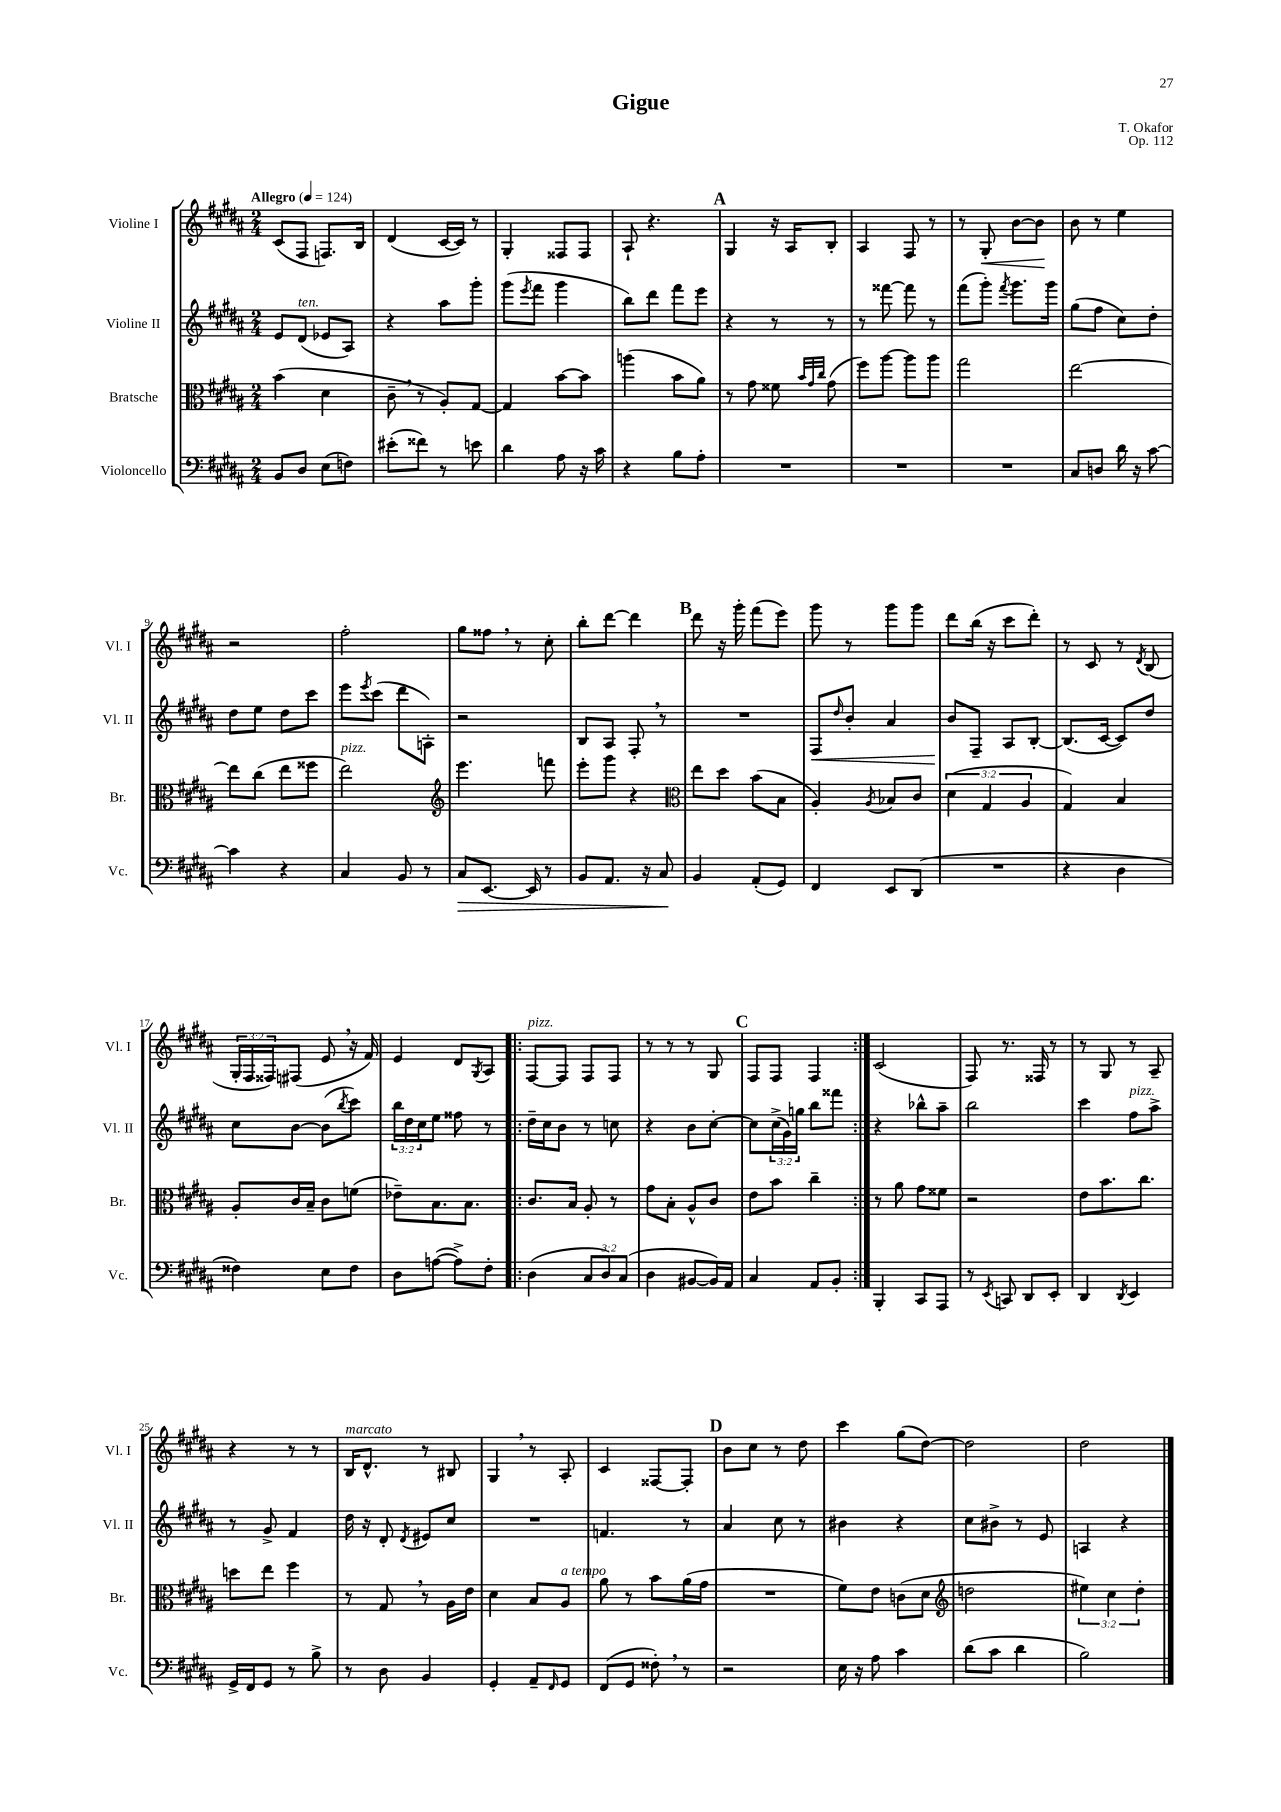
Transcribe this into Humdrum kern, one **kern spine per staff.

**kern	**kern	**kern	**kern
*staff4	*staff3	*staff2	*staff1
*clefF4	*clefC3	*clefG2	*clefG2
*k[f#c#g#d#a#]	*k[f#c#g#d#a#]	*k[f#c#g#d#a#]	*k[f#c#g#d#a#]
*M2/4	*M2/4	*M2/4	*M2/4
*MM124	*MM124	*MM124	*MM124
8BB	(4b	8e	(8c#
8D#	.	(8d#	8F#
(8E	4d#	8e-	8.F)
8F)	.	8A#)	.
.	.	.	16B
=	=	=	=
(8e#'	8c#~	4r	(4d#
8f##)	8r	.	.
8r	8A#')	8aa#	[16c#
.	.	.	16c#])
8e	[8G#	8ggg#'	8r
=	=	=	=
4d#	4G#]	(8ggg#	4G#'
.	.	8qeee	.
.	.	8fff#	.
8A#	[8b	4ggg#	8F##
16r	8b]	.	8F##
16c#	.	.	.
=	=	=	=
4r	(4aa	8bb)	8A#`
.	.	8ddd#	4.r
8B	8b	8fff#	.
8A#'	8a#)	8eee	.
=	=	=	=
2r	8r	4r	4G#
.	8g#	.	.
.	8f##	8r	16r
.	.	.	16A#
.	32qqb	.	.
.	32qqg#	.	.
.	32qqcc#	.	.
.	(8g#	8r	8B'
=	=	=	=
2r	8ff#)	8r	4A#
.	[8aa#	[8fff##	.
.	8aa#]	8fff##]	8F#
.	8aa#	8r	8r
=	=	=	=
2r	2gg#	(8fff#	8r
.	.	8ggg#')	8G#'
.	.	8qfff#	.
.	.	8.ggg#	[8b
.	.	.	8b]
.	.	16ggg#	.
=	=	=	=
8C#	[2ee	(8gg#	8b
8D	.	8ff#	8r
16d#	.	8cc#)	4ee
16r	.	.	.
[8c#	.	8dd#'	.
=	=	=	=
4c#]	8ee]	8dd#	2r
.	(8cc#	8ee	.
4r	8ee	8dd#	.
.	8ff##	8ccc#	.
=	=	=	=
4C#	2ee)	8eee	2ff#'
.	.	8qeee	.
.	.	(8ccc#	.
8BB	.	8ddd#	.
8r	.	8A')	.
=	=	=	=
*	*clefG2	*	*
8C#	4.eee	2r	8gg#
[8.EE	.	.	8ff##
.	.	.	8r
16EE]	.	.	.
8r	8fff	.	8cc#'
=	=	=	=
8BB	8eee'	8B	8bb'
8.AA#	8ggg#	8A#	[8ddd#
.	4r	8F#'	4ddd#]
16r	.	.	.
8C#	.	8r	.
=	=	=	=
*	*clefC3	*	*
4BB	8ee	2r	8ddd#
.	8dd#	.	16r
.	.	.	16ggg#'
(8AA#'	(8b	.	(8fff#
8GG#)	8B	.	8eee)
=	=	=	=
4FF#	4A#')	8F#	8ggg#
.	.	16qqdd#	.
.	.	8b'	8r
.	8qA#	.	.
8EE	8B-	4a#	8ggg#
(8DD#	8c#	.	8ggg#
=	=	=	=
2r	(6d#	8b	8ddd#
.	.	8F#~	(16bb
.	6G#	.	.
.	.	.	16r
.	.	8A#	8ccc#
.	6A#	.	.
.	.	[8B'	8ddd#')
=	=	=	=
4r	4G#)	(8.B]	8r
.	.	.	8c#
.	.	[16c#	.
4D#	4B	8c#])	8r
.	.	.	8qd#
.	.	8dd#	(8B
=	=	=	=
4F##)	8A#'	8cc#	24G#'
.	.	.	24F#
.	.	.	24F##)
.	16c#	[8b	(8F#
.	16B~	.	.
8E	8c#	(8b]	8e
.	.	8qbb	.
8F##	(8f	8ccc#)	16r
.	.	.	16f#)
=	=	=	=
8D#	8e-~)	24bb	4e
.	.	24dd#	.
.	.	24cc#	.
([8A	8.B	8ee	.
8A^])	.	8ff##	8d#
.	8.B	.	.
.	.	.	8qG#
8F#'	.	8r	8A#
=!|:	=!|:	=!|:	=!|:
(4D#	8.c#	16dd#~	[8F#
.	.	16cc#	.
.	.	8b	8F#]
.	16B	.	.
12C#	8A#'	8r	8F#
12D#)	.	.	.
.	8r	8cc	8F#
(12C#	.	.	.
=	=	=	=
4D#	8g#	4r	8r
.	8B'	.	8r
[8BB#	8A#^^	8b	8r
16BB#])	8c#	[8cc#'	8G#
16AA#	.	.	.
=	=	=	=
4C#	8e	8cc#]	8F#
.	8b	(24cc#^	8F#
.	.	24g#)	.
.	.	24gg	.
8AA#	4cc#~	8bb	4F#
8BB'	.	8fff##	.
=:|!	=:|!	=:|!	=:|!
4BBB'	8r	4r	(2c#
.	8a#	.	.
8CC#	8g#	8bb-^^	.
8AAA#	8f##	8aa#~	.
=	=	=	=
8r	2r	2bb	8F#)
8qEE	.	.	.
8CC	.	.	8.r
8DD#	.	.	.
.	.	.	16F##
8EE'	.	.	8r
=	=	=	=
4DD#	8e	4ccc#	8r
.	8.b	.	8G#
8qDD#	.	.	.
4EE	.	8ff#	8r
.	8.cc#	.	.
.	.	8aa#^	8A#~
=	=	=	=
16GG#^	8dd	8r	4r
16FF#	.	.	.
8GG#	8ee	8g#^	.
8r	4ff#	4f#	8r
8B^	.	.	8r
=	=	=	=
8r	8r	16dd#	16B
.	.	16r	8.d#^^
8D#	8G#	8d#'	.
.	.	8qd#	.
4BB	8r	8e#	8r
.	16A#	8cc#	8B#
.	16e	.	.
=	=	=	=
4GG#'	4d#	2r	4G#
8AA#~	8B	.	8r
16qqFF#	.	.	.
8GG#	8A#	.	8A#'
=	=	=	=
(8FF#	8a#	4.f	4c#
8GG#	8r	.	.
8F##')	8b	.	[8F##
8r	(16a#	8r	8F##']
.	16g#	.	.
=	=	=	=
2r	2r	4a#	8b
.	.	.	8cc#
.	.	8cc#	8r
.	.	8r	8dd#
=	=	=	=
16E	8f#)	4b#	4ccc#
16r	.	.	.
8A#	8e	.	.
4c#	(8c	4r	(8gg#
.	8d#	.	[8dd#)
=	=	=	=
*	*clefG2	*	*
(8d#	2dd	8cc#	2dd#]
8c#	.	8b#^	.
4d#	.	8r	.
.	.	8e	.
=	=	=	=
2B)	6ee#)	4A	2dd#
.	6cc#	.	.
.	.	4r	.
.	6dd#'	.	.
==	==	==	==
*-	*-	*-	*-
